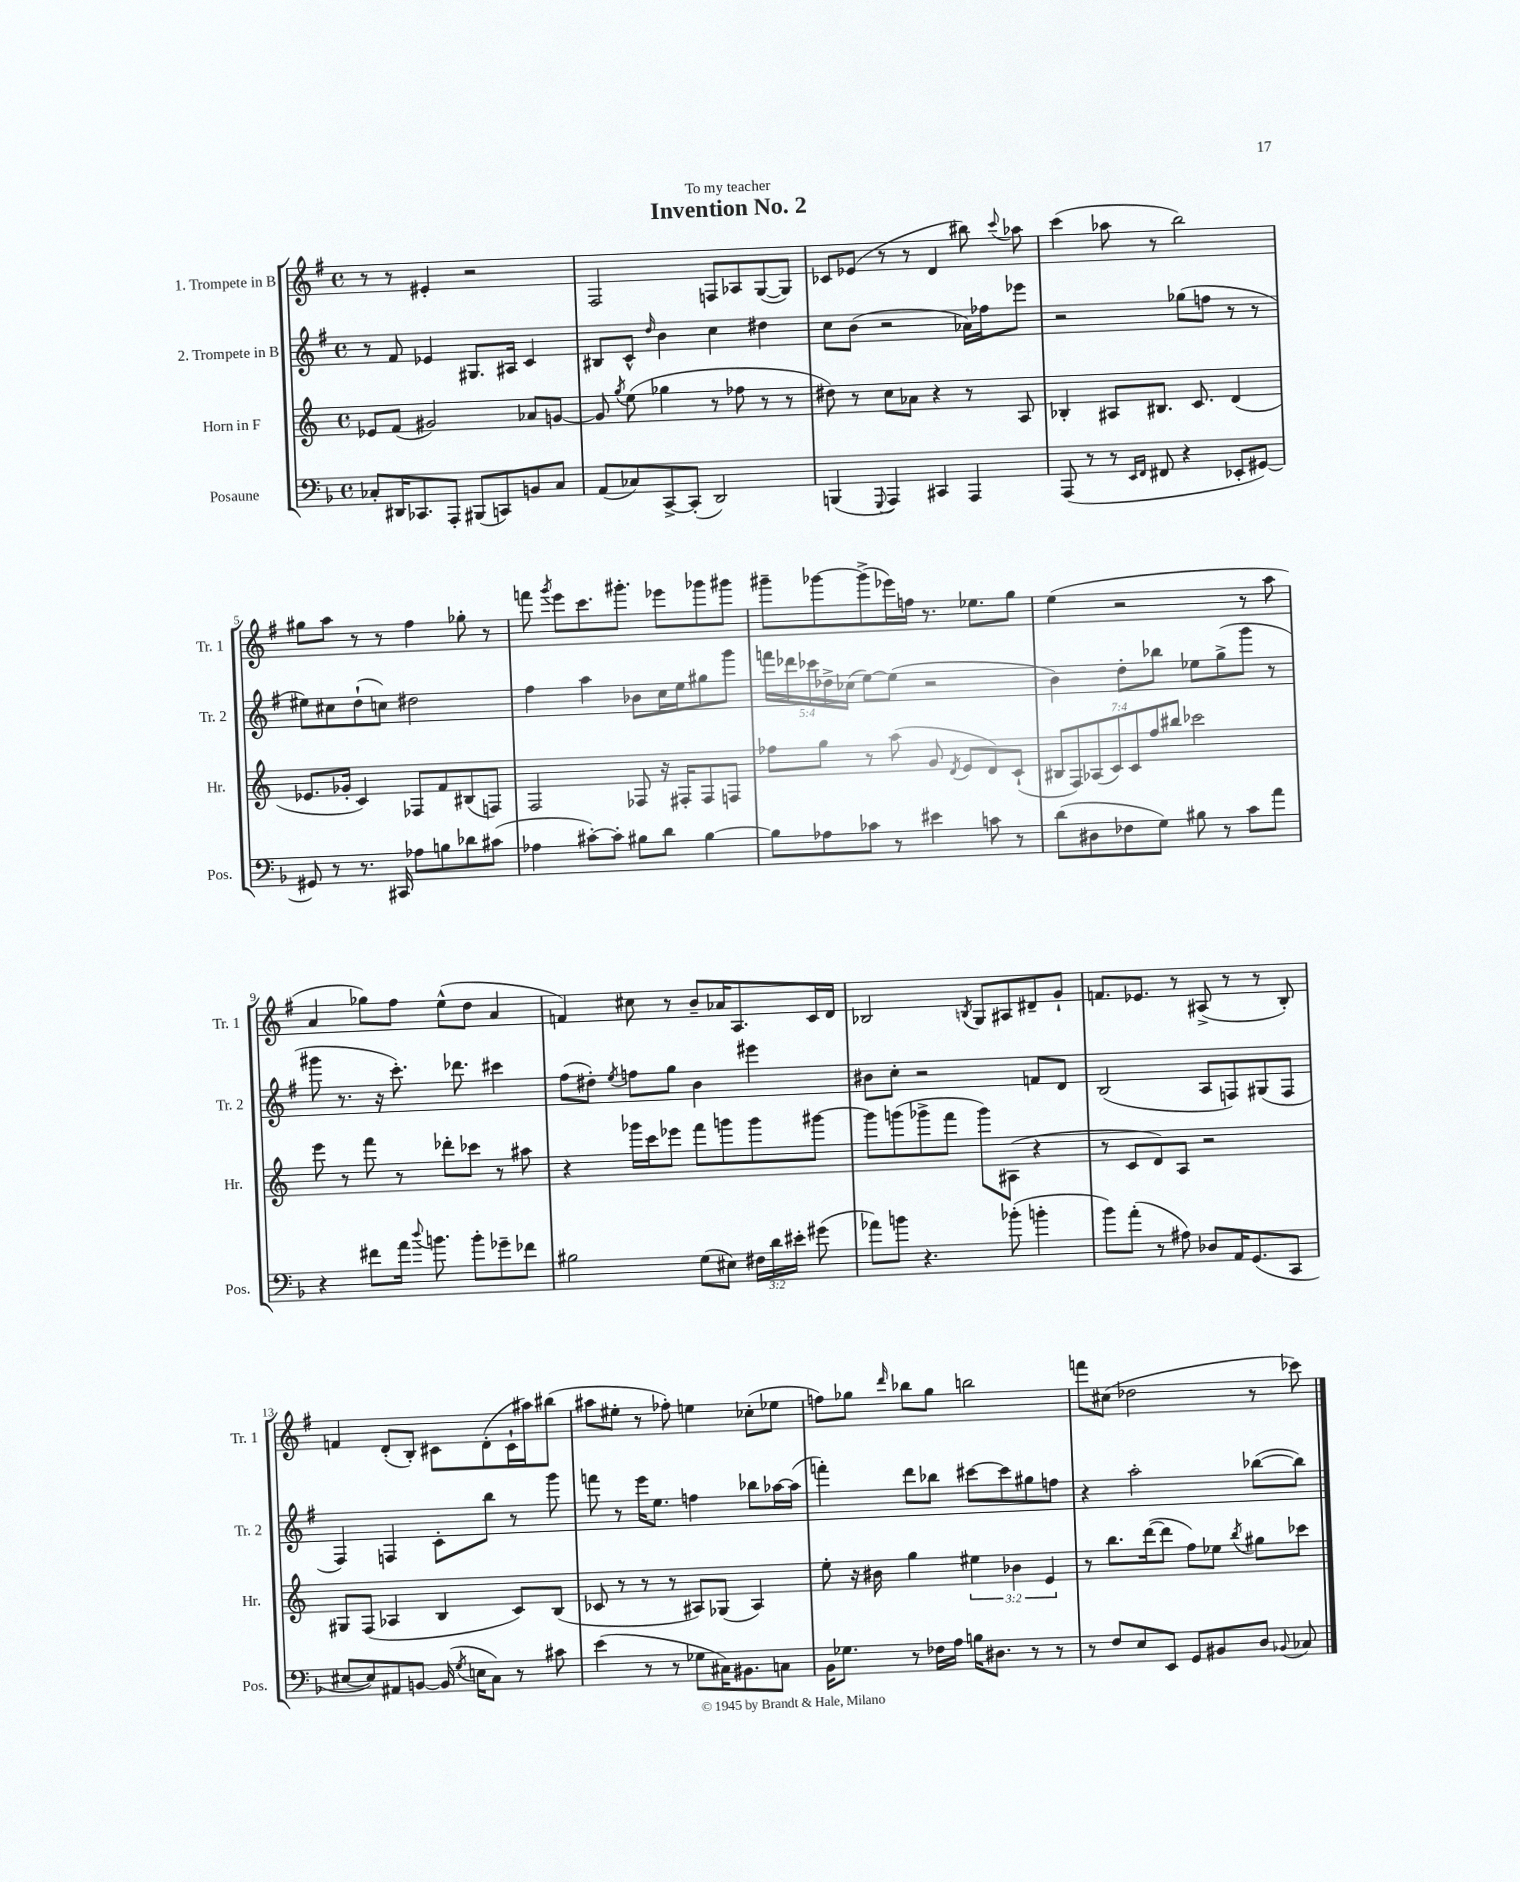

**kern	**kern	**kern	**kern
*staff4	*staff3	*staff2	*staff1
*clefF4	*clefG2	*clefG2	*clefG2
*k[b-]	*k[]	*k[f#]	*k[f#]
*M4/4	*M4/4	*M4/4	*M4/4
*met(c)	*met(c)	*met(c)	*met(c)
8C-'	8e-	8r	8r
16DD#	(8f	8f#	8r
8.CC-	.	.	.
.	2g#)	4e-	4e#'
8AAA'	.	.	.
(8BBB#	.	8.G#	2r
8CC)	.	.	.
.	.	16A#	.
8BB	8a-	4c	.
8C-	[8g	.	.
=	=	=	=
(8AA	8g]	8B#	2F#
.	8qgg	.	.
8C-)	(8ee	8c^^	.
.	.	16qqdd	.
[8CC^	4gg-	4b	.
(8CC']	.	.	.
2DD)	8r	4cc	8F
.	8ff-	.	8A-
.	8r	4dd#	([8G
.	8r	.	8G])
=	=	=	=
(4BBB	8dd#)	8cc	8c-
.	8r	(8b	(8e-
8qqGGG	.	.	.
4AAA)	8cc	2r	8r
.	8a-	.	8r
4CC#	4r	.	4d
4AAA	8r	16a-)	8bb#)
.	.	16ff-	.
.	.	.	8qqccc
.	8A	8eee-	8aa-
=	=	=	=
(8AAA	4B-'	2r	(4ccc
8r	.	.	.
8r	8A#	.	8aa-
16qqEE	.	.	.
16qqFF	.	.	.
8FF#	8.B#	.	8r
4r	.	(8gg-	2bb)
.	8.c	.	.
.	.	8ff	.
8EE-'	(4d	8r	.
[8GG#)	.	8r	.
=	=	=	=
8GG#]	8.e-	8ee#)	8gg#
8r	.	8cc#	8aa
.	16g-'	.	.
8.r	4c)	(8dd`	8r
.	.	8cc)	8r
16CC#	.	.	.
8A-	8F-	2dd#	4ff#
8B	8f	.	.
8d-	(8B#	.	8gg-'
(8c#	8F)	.	8r
=	=	=	=
4A-	2F	4ff#	8fff
.	.	.	8qggg
.	.	.	8eee
[8c#')	.	4aa	8.ccc
8c#']	.	.	.
.	.	.	8.ggg#'
8B#	8F-	8b-	.
8d	16r	16cc	8eee-
.	16F#'	16ee	.
[4B#	8F#	8gg#	8ggg-
.	8F	8ggg	8ggg#
=	=	=	=
8B#]	8ff-	20fff	8ggg#~
.	.	20ddd-	.
.	.	20ccc-	.
8A-	8gg	.	[8ggg-
.	.	20dd-^	.
.	.	(20cc-	.
8c-	8r	[8ee)	(8ggg-^]
8r	(8aa	(8ee]	16eee-)
.	.	.	16ff
4e#	8g	2r	8.r
.	8qd	.	.
.	8e	.	.
.	.	.	8.ee-
8c	8d)	.	.
8r	(8c`	.	8gg
=	=	=	=
(8d	14B#	4b)	(4ee
.	14F)	.	.
8D#	.	.	.
.	(14A-	.	.
.	14c)	.	.
8F-	.	8dd'	2r
.	14c	.	.
.	14ff	.	.
8G)	.	8bb-	.
.	14bb#	.	.
8B#	2ccc-	8ee-	.
8r	.	(8gg^	.
8c	.	8ggg	8r
8a	.	8r	8aa
=	=	=	=
4r	8eee	8ggg#	4a
.	8r	8.r	.
8f#	8fff	.	8gg-)
.	.	16r	.
16a	8r	8.ccc')	8ff#
8qqdd	.	.	.
8.b	.	.	.
.	8ddd-'	.	(8ee^^
.	.	8.ddd-	.
8b'	8ccc-	.	8dd
8g-~	8r	4ccc#	4a
8f-	8aa#	.	.
=	=	=	=
2B#	4r	(8ff#	4f)
.	.	8dd#')	.
.	.	8qee	.
.	16ggg-	8ff	8cc#
.	16ccc	.	.
.	8eee-	8gg	8r
(8G	8fff	4b	8b~
8E#)	8ggg	.	16a-
.	.	.	8.A
24F#	8ggg	4eee#	.
24d	.	.	.
24e#'	.	.	.
(8g#	[8ggg#	.	16c
.	.	.	16d
=	=	=	=
8a-)	8ggg#]	8b#	2B-
8b	(8ggg	8cc'	.
4.r	8ggg-^	2r	.
.	8fff	.	.
.	.	.	8qB
.	8ggg-)	.	8G
(8b-'	(8A#	.	8A#
4b'	4r	8f	8d#~
.	.	8d	8g`
=	=	=	=
8b-)	8r	(2B	8.f
(8a'	8c	.	.
.	.	.	8.e-
8r	8d)	.	.
8A#)	8A	.	8r
8D-	2r	8A	(8A#^
16AA	.	8F)	8r
(8.GG	.	.	.
.	.	(8G#	8r
8CC	.	8F	8B')
=	=	=	=
[8E#	8G#	4F#)	4f
8E#])	(8F	.	.
8AA#	4A-	4F	(8d'
[8BB	.	.	8B')
(16BB]	4B	8c'	8c#
8qG	.	.	.
16E	.	.	.
8C)	.	8bb	(8d'
8r	8c)	8r	16c#`
.	.	.	16aa#)
8c#	(8B	8ggg	(8bb#
=	=	=	=
(4e	8c-	8fff	8aa#
.	8r	8r	8ee#'
8r	8r	16eee	8r
.	.	8.ee	.
8r	8r	.	8ff-')
8G-	8A#)	4ff	4ee
16C#)	(8G-	.	.
8.BB#	.	.	.
.	4A#)	8bb-	(8cc-'
8C	.	[16aa-	8ee-
.	.	(16aa-]	.
=	=	=	=
16BB-	8ee'	4fff')	8ff)
8.G-	.	.	.
.	16r	.	8gg-
.	16b#	.	.
.	.	.	16qqddd
8r	4gg	8ddd	8bb-
16F-	.	8bb-	8gg-
16A	.	.	.
16B	6ee#	[8ccc#	2bb
8.D#	.	.	.
.	.	8ccc#]	.
.	6b-	.	.
8r	.	8gg#	.
.	6e	.	.
8r	.	8ff	.
=	=	=	=
8r	8r	4r	8fff
8F	8.bb	.	(8cc#
8E	.	2aa'	2dd-
.	([16ddd	.	.
8EE	8ddd]	.	.
8GG	8ff)	.	.
8BB#	8ee-	.	.
.	8qbb	.	.
8D	8gg#	([8bb-	8r
8qqBB-	.	.	.
8C-	8ccc-	8bb-])	8ccc-)
==	==	==	==
*-	*-	*-	*-
